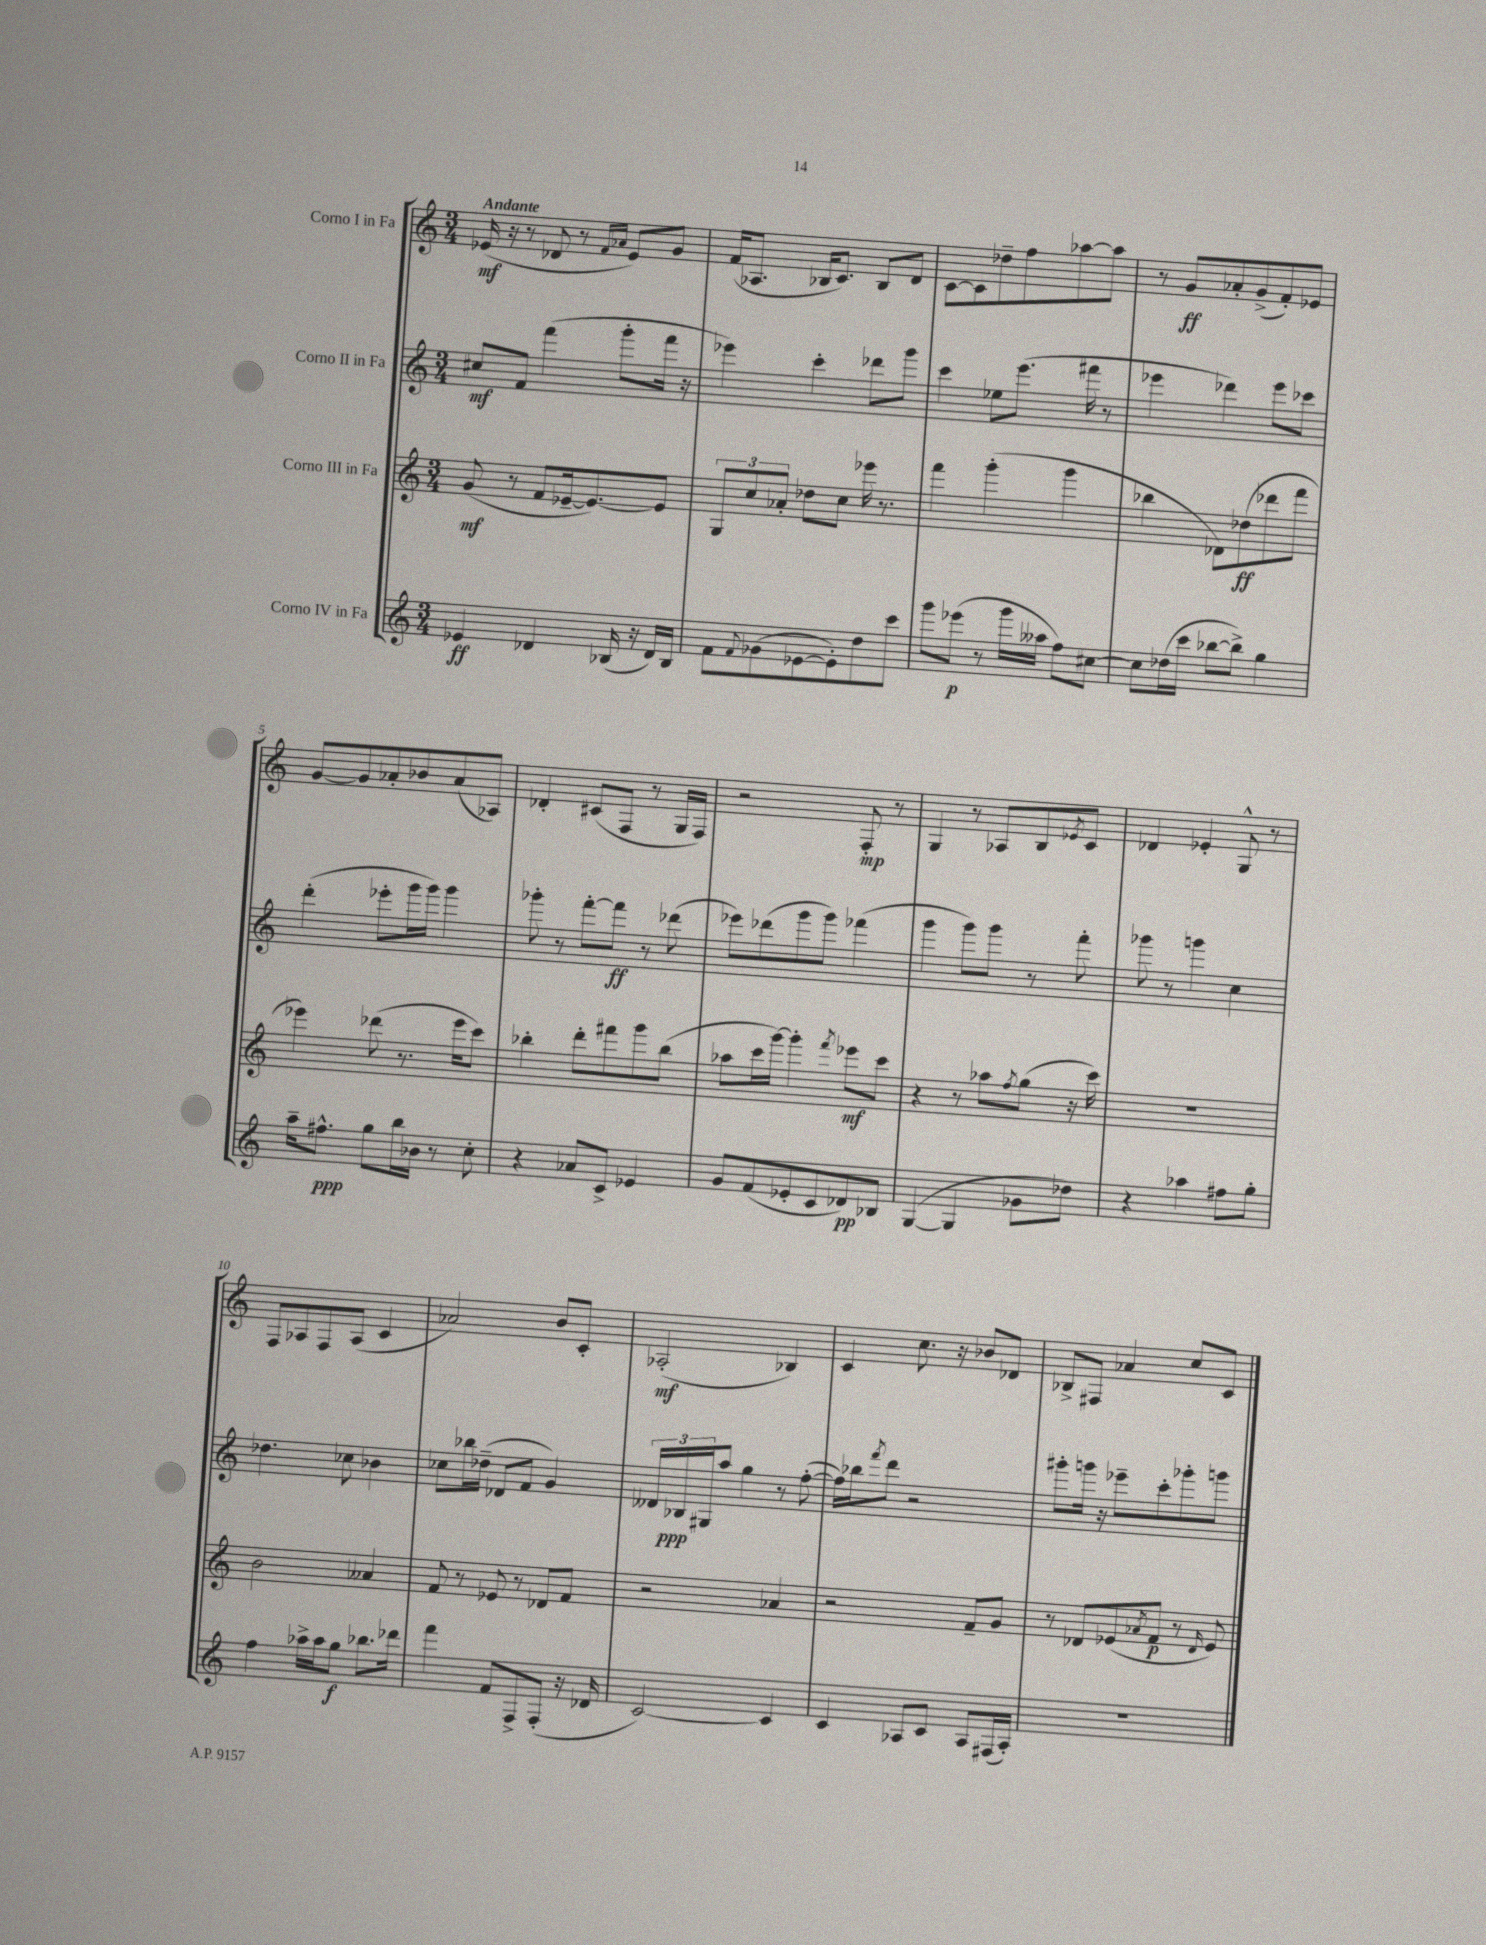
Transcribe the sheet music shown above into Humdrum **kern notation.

**kern	**dynam	**kern	**dynam	**kern	**dynam	**kern	**dynam
*part4	*part4	*part3	*part3	*part2	*part2	*part1	*part1
*staff4	*staff4	*staff3	*staff3	*staff2	*staff2	*staff1	*staff1
*I"Corno IV in Fa	*	*I"Corno III in Fa	*	*I"Corno II in Fa	*	*I"Corno I in Fa	*
*clefG2	*	*clefG2	*	*clefG2	*	*clefG2	*
*k[]	*	*k[]	*	*k[]	*	*k[]	*
*M3/4	*	*M3/4	*	*M3/4	*	*M3/4	*
=1	=1	=1	=1	=1	=1	=1	=1
!	!	!	!	!	!	!LO:TX:a:B:t=Andante	!
4e-X/	ff	(8g/	mf	8cc#X/L	mf	(16e-X/	mf
.	.	.	.	.	.	16r	.
.	.	8r	.	8f/J	.	8r	.
4d-X/	.	8f/L	.	(4fff\	.	8d-X/	.
.	.	[16e-X~/k	.	.	.	8r	.
.	.	8.e-/_)	.	.	.	.	.
.	.	.	.	.	.	16qqf/LL	.
.	.	.	.	.	.	16qqa-X/JJ	.
(16B-X/	.	.	.	8ggg'\L	.	8e-/L)	.
16r	.	.	.	.	.	.	.
16d-/LL)	.	8e-/J]	.	16fff\Jk	.	8g/J	.
16B-/JJ	.	.	.	16r	.	.	.
=2	=2	=2	=2	=2	=2	=2	=2
8f\L	.	12G/L	.	4eee-X\)	.	(16f/KL	.
.	.	.	.	.	.	8.A-X/J	.
.	.	12cc/	.	.	.	.	.
8qqf/	.	.	.	.	.	.	.
(8g-X\	.	.	.	.	.	.	.
.	.	12a-X'/J	.	.	.	.	.
[8e-X\	.	8dd-X\L	.	4ccc'\	.	16B-X/KL	.
.	.	.	.	.	.	8.c/J)	.
8e-'\])	.	8cc\J	.	.	.	.	.
8dd\	.	16eee-X\	.	8ddd-X\L	.	8B-/L	.
.	.	8.r	.	.	.	.	.
8ccc\J	.	.	.	8ggg\J	.	8d/J	.
=3	=3	=3	=3	=3	=3	=3	=3
8ggg\L	.	4fff\	.	4ccc\	.	[8c\L	.
(8eee-X\J	p	.	.	.	.	8c\]	.
8r	.	(4ggg'\	.	8ee-X\L	.	8dd-X~\	.
16ggg\LL	.	.	.	(8.eee\J	.	8ff\	.
16aa--X\JJ	.	.	.	.	.	.	.
8ff\L)	.	4ggg\	.	.	.	[8aa-X\	.
.	.	.	.	16fff#X\	.	.	.
[8cc#X\J	.	.	.	8r	.	8aa-\J]	.
=4	=4	=4	=4	=4	=4	=4	=4
8cc#\L]	.	4bb-X\	.	4eee-X\	.	8r	.
(16dd-X\L	.	.	.	.	.	8g/L	ff
16ccc\JJ	.	.	.	.	.	.	.
[8bb-X\L	.	8d-X\L)	.	4ddd-X\)	.	8a-X'/	.
8bb-^\J])	.	(8dd-X\	ff	.	.	(8g^/	.
4gg\	.	8ddd-X\	.	8eee-\L	.	8f'/)	.
.	.	8fff\J	.	8ccc-X\J	.	8e-X/J	.
!!LO:LB:g=z
=5	=5	=5	=5	=5	=5	=5	=5
16aa~\KL	.	4eee-X\)	.	(4ddd'\	.	[8g/L	.
8.ff#X^^\J	ppp	.	.	.	.	.	.
.	.	.	.	.	.	8g/]	.
8gg\L	.	(8ddd-X\	.	8eee-X'\L	.	8a-X'/	.
16bb\L	.	8.r	.	16ggg\L	.	8b-X/	.
16b-X\JJ	.	.	.	16ggg\JJ)	.	.	.
8r	.	.	.	4ggg\	.	(8a-/	.
.	.	16eee-\KL	.	.	.	.	.
8cc'\	.	8ccc\J)	.	.	.	8A-X/J)	.
=6	=6	=6	=6	=6	=6	=6	=6
4r	.	4bb-X'\	.	8ggg-X'\	.	4d-X'/	.
.	.	.	.	8r	.	.	.
8a-X/L	.	8ddd'\L	.	[8fff'\L	.	(8c#X/L	.
8c^/J	.	8fff#X\	.	8fff\J]	ff	8F/J	.
4e-X/	.	8ggg\	.	8r	.	8r	.
.	.	(8bb-\J	.	(8ddd-X\	.	16G/LL	.
.	.	.	.	.	.	16F/JJ)	.
=7	=7	=7	=7	=7	=7	=7	=7
8g/L	.	8aa-X\L	.	8eee-X\L)	.	2r	.
(8f/	.	16ccc\L	.	(8ddd-X\	.	.	.
.	.	[16ggg\JJ)	.	.	.	.	.
8e-X'/	.	4ggg'\]	.	8ggg\	.	.	.
8c/	.	.	.	8ggg\J)	.	.	.
.	.	8qfff/	.	.	.	.	.
8d-X/)	pp	8eee-X\L	mf	(4fff-X\	.	8F'/	mp
8B-X/J	.	8ccc\J	.	.	.	8r	.
=8	=8	=8	=8	=8	=8	=8	=8
([4G/	.	4r	.	4ggg\	.	4G/	.
4G/]	.	8r	.	8ggg\L)	.	8r	.
.	.	8aa-X\L	.	8ggg\J	.	8A-X/L	.
.	.	8qff/	.	.	.	.	.
8g-X\L	.	(8gg\J	.	8r	.	8B/	.
.	.	.	.	.	.	8qe-X/	.
8dd-X\J)	.	16r	.	8fff'\	.	8c/J	.
.	.	16ccc\)	.	.	.	.	.
=9	=9	=9	=9	=9	=9	=9	=9
4r	.	2.r	.	8ggg-X\	.	4d-X/	.
.	.	.	.	8r	.	.	.
4aa-X\	.	.	.	4gggn\	.	4e-X'/	.
8ff#X\L	.	.	.	4cc\	.	8G^^/	.
8gg'\J	.	.	.	.	.	8r	.
!!LO:LB:g=z
=10	=10	=10	=10	=10	=10	=10	=10
4ff\	.	2b\	.	4.dd-X\	.	8F/L	.
.	.	.	.	.	.	8A-X/	.
16aa-X^\LL	.	.	.	.	.	8F/	.
16aa-\J	.	.	.	.	.	.	.
8gg\J	f	.	.	8cc-X\	.	(8A-/J	.
8.bb-X\L	.	4a--X/	.	4b-X\	.	4c/	.
16ddd-X\Jk	.	.	.	.	.	.	.
=11	=11	=11	=11	=11	=11	=11	=11
4fff\	.	8f/	.	8cc-X\L	.	2a-X/)	.
.	.	8r	.	16bb-X\L	.	.	.
.	.	.	.	(16dd-X~\JJ	.	.	.
8f/L	.	8e-X/	.	8d-X/L	.	.	.
8F^/	.	8r	.	8f/J	.	.	.
(8F'/J	.	8d-X/L	.	4g/)	.	8b/L	.
16r	.	8f/J	.	.	.	8c'/J	.
16d-X/	.	.	.	.	.	.	.
=12	=12	=12	=12	=12	=12	=12	=12
[2c/)	.	2r	.	24d--X/LL	.	(2A-X'/	mf
.	.	.	.	24B-X/	ppp	.	.
.	.	.	.	24G#X/J	.	.	.
.	.	.	.	8aa/J	.	.	.
.	.	.	.	4gg\	.	.	.
4c/]	.	4a-X/	.	8r	.	4B-X/)	.
.	.	.	.	([8ff'\	.	.	.
=13	=13	=13	=13	=13	=13	=13	=13
4c/	.	2r	.	16ff\LL])	.	4c/	.
.	.	.	.	16bb-X\J	.	.	.
.	.	.	.	8qfff/	.	.	.
.	.	.	.	8ddd\J	.	.	.
8A-X/L	.	.	.	2r	.	8.cc\	.
8c/J	.	.	.	.	.	.	.
.	.	.	.	.	.	16r	.
8A-/L	.	8f~/L	.	.	.	8b-X/L	.
(16F#X/L	.	8g/J	.	.	.	8d-X/J	.
16A-'/JJ)	.	.	.	.	.	.	.
=14	=14	=14	=14	=14	=14	=14	=14
2.r	.	8r	.	8ggg#X'\L	.	8B-X^/L	.
.	.	8d-X/L	.	16gggn\Jk	.	8F#X/J	.
.	.	.	.	16r	.	.	.
.	.	(8e-X/	.	8eee-X~\L	.	4a-X/	.
.	.	8qa-X/	.	.	.	.	.
.	.	8f/J	p	8ccc'\	.	.	.
.	.	8r	.	8ggg-X'\	.	8cc/L	.
.	.	16qqd-/	.	.	.	.	.
.	.	8e-/)	.	8gggn\J	.	8c/J	.
==	==	==	==	==	==	==	==
*-	*-	*-	*-	*-	*-	*-	*-
